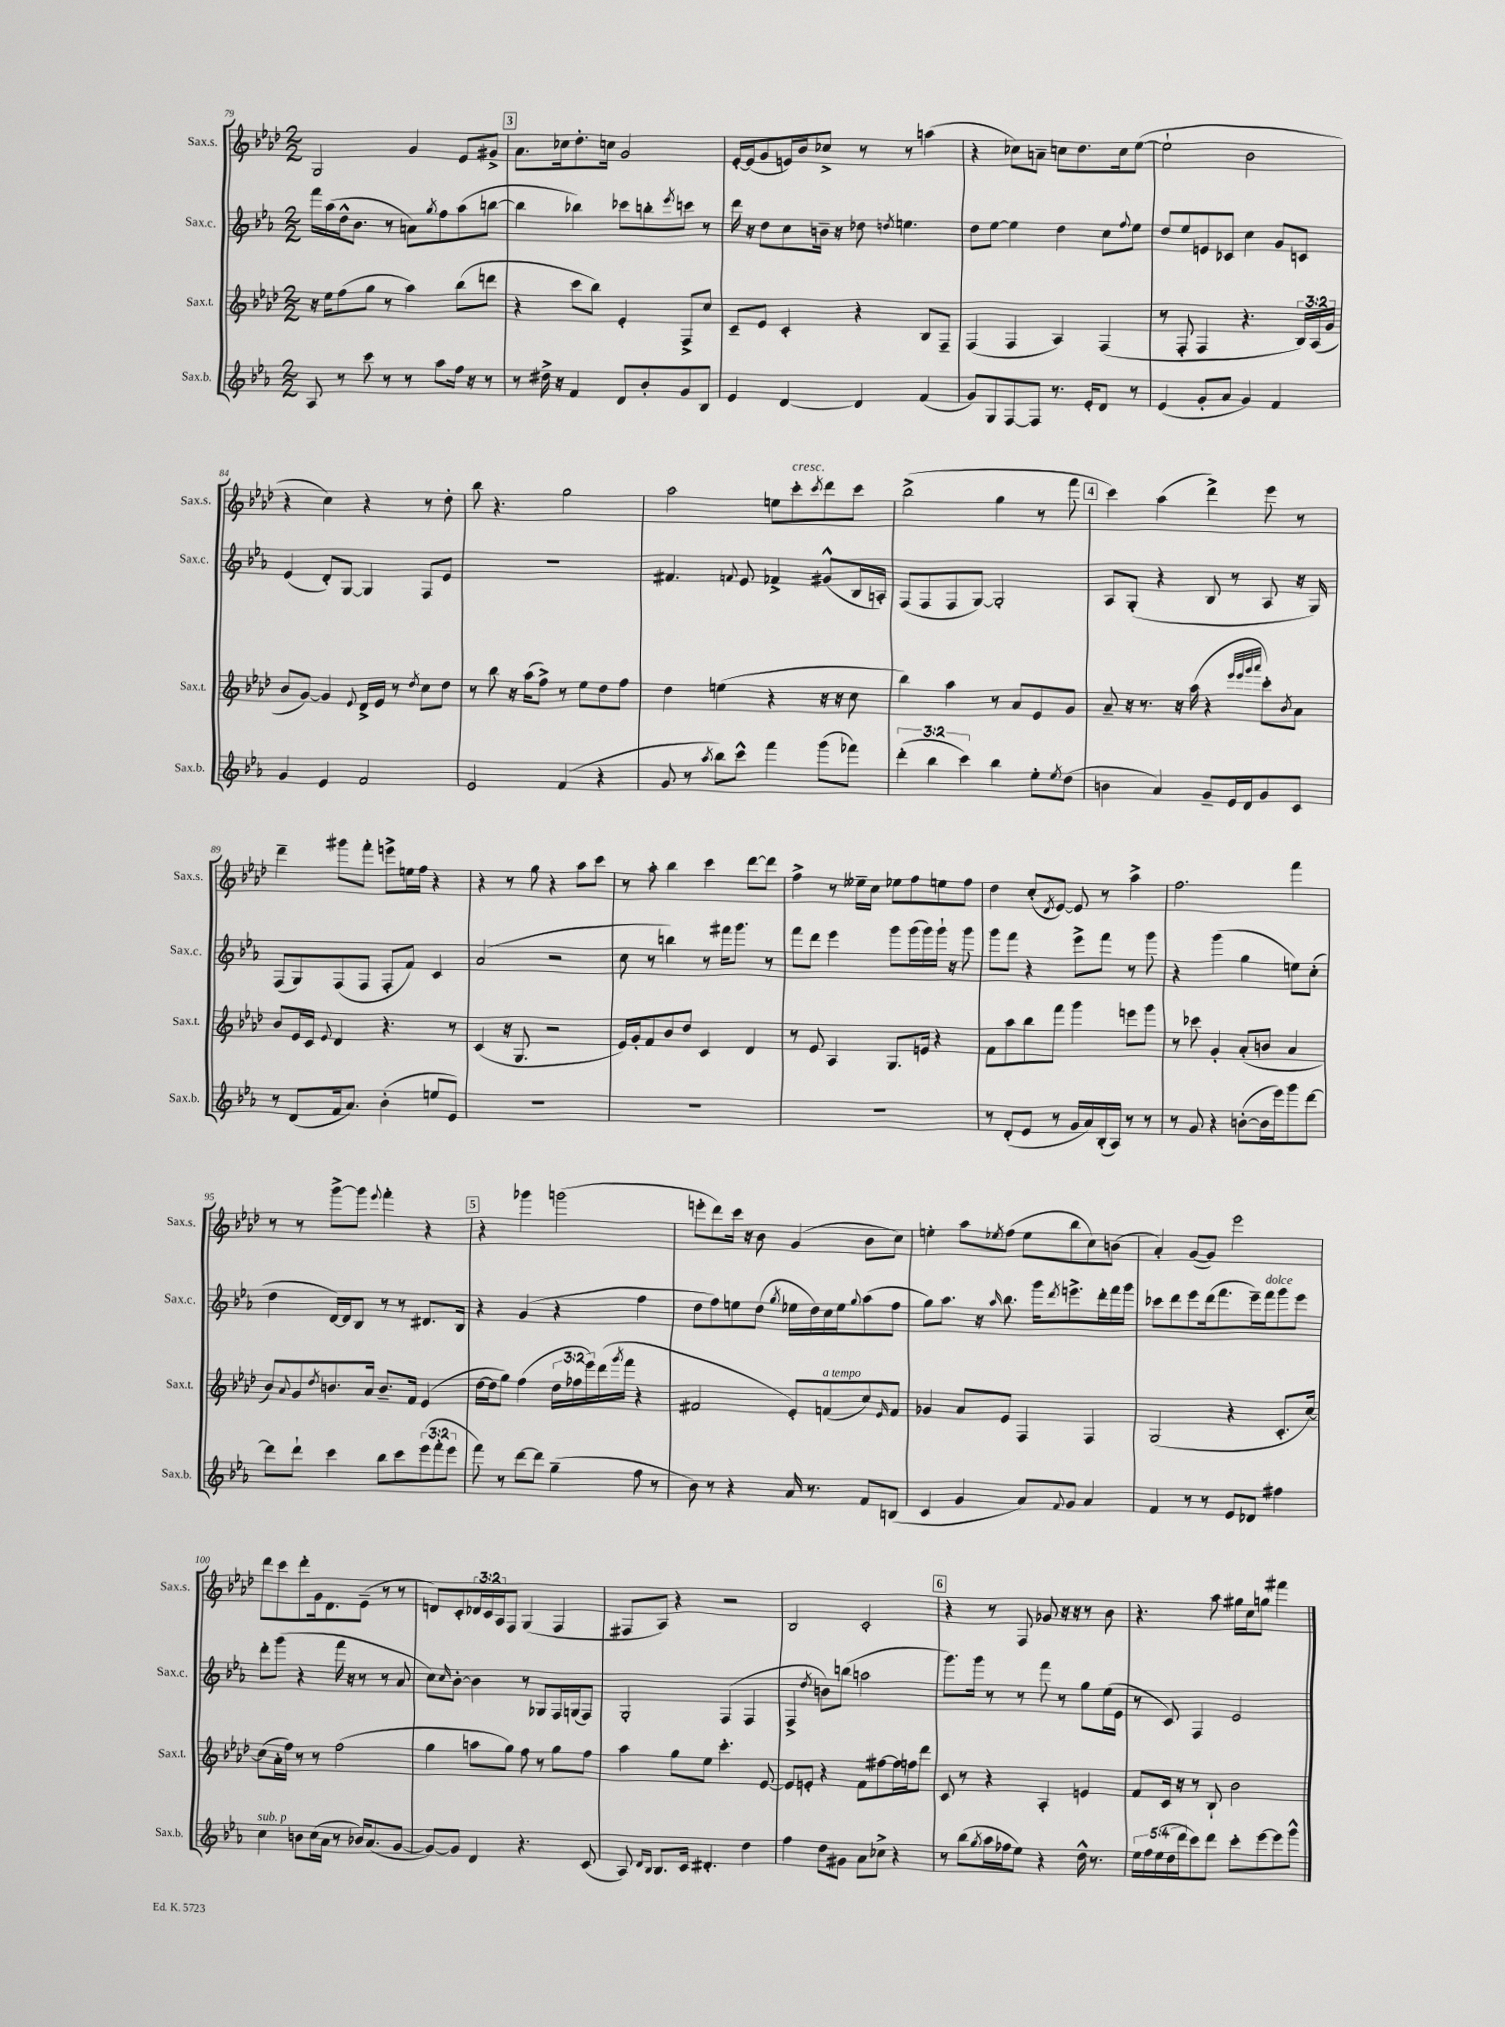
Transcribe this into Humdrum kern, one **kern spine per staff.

**kern	**kern	**kern	**kern
*staff4	*staff3	*staff2	*staff1
*clefG2	*clefG2	*clefG2	*clefG2
*k[b-e-a-]	*k[b-e-a-d-]	*k[b-e-a-]	*k[b-e-a-d-]
*M2/2	*M2/2	*M2/2	*M2/2
8A-	16r	16fff	2G
.	16ee-	(16aa-	.
8r	(8ff	16dd^^	.
.	.	8.b-	.
8ccc	8gg	.	.
8r	8r	8r	.
8r	4aa-)	8a)	4g
.	.	8qgg	.
8aa-	.	8ff	.
16ff	(8bb-	(8aa-	8e-
16r	.	.	.
8r	8ddd	[8bb	8g#^
=	=	=	=
8r	4r	4bb]	8.a-
16dd#^	.	.	.
16r	.	.	16cc-
4f	8ccc	4bb-)	8.dd-'
.	8bb-)	.	.
.	.	.	16cc
8d	4e-'	8ccc-	2g
8b-'	.	8bb'	.
.	.	8qeee-	.
8g	8F^	8ccc	.
8B-	8cc	8r	.
=	=	=	=
4e-	8c~	16ddd	[16e-'
.	.	16r	(16e-]
.	8e-	8dd	8g
[4d	4c'	8cc	16e)
.	.	.	16b-
.	.	16b~	8cc-^
.	.	16r	.
4d]	4r	8dd-	8r
.	.	8qdd	.
.	.	4.ee	8r
(4f	8B-	.	(4aa
.	8F~	.	.
=	=	=	=
8g)	(4F	8dd	4r
8G	.	[8ee-	.
[8F	4F	4ee-]	8cc-)
8F]	.	.	8a~
8.r	4A-)	4dd	8cc
.	.	.	8.dd-
16e-'	.	.	.
8d	(4F	8cc	.
.	.	.	16cc
.	.	8qqff	.
8r	.	8ee-	([8ee-
=	=	=	=
(4e-	8r	8dd	2ee-`]
.	8F'	8ee-	.
8g'	4F	8e	.
8a-	.	8c-	.
4g)	4.r	4cc	2b-
4f	.	8g	.
.	24B-)	8c	.
.	(24A-	.	.
.	24g	.	.
=	=	=	=
4g	8b-	(4e-	4r
.	[8g)	.	.
4e-	4g]	8d')	4cc)
.	.	[8G	.
.	8qqe-	.	.
2f	16d-^	4G]	4r
.	16e-	.	.
.	8r	.	.
.	8qdd-	.	.
.	8cc	8F	8r
.	8dd-	8e-	8dd-'
=	=	=	=
2e-	8r	1r	8bb-
.	8bb-	.	4.r
.	16r	.	.
.	(16aa-	.	.
.	8ff^)	.	.
(4f	8r	.	2gg
.	8ee-	.	.
4r	8dd-	.	.
.	8ff	.	.
=	=	=	=
8g	4dd-	4.f#	2aa-
8r	.	.	.
8qaa-	.	.	.
8bb-)	(4ee	.	.
.	.	8qqf	.
8ccc^^	.	8e-	.
4fff	4r	4f-^	8ee
.	.	.	8ccc'
.	.	.	8qccc
(8ggg	16r	(8g#^^	8ddd-
.	16r	.	.
8fff-)	8cc	16B-	8ccc
.	.	16A')	.
=	=	=	=
(6ddd'	4bb-)	(8F	(2bb-^
.	.	8F	.
6bb-	.	.	.
.	4aa-	8F	.
6ccc)	.	.	.
.	.	[8G)	.
4bb-	8r	2G']	4gg
.	8a-	.	.
8ee-'	8e-	.	8r
8qee-	.	.	.
(8dd	8g	.	8fff
=	=	=	=
4b	8a-~	8A-	4ccc)
.	16r	(8G'	.
.	8.r	.	.
4a-)	.	4r	(4aa-
.	16r	.	.
.	(16aa-	.	.
8g~	4r	8B-	4ddd-^)
16e-	.	8r	.
16d	.	.	.
.	32qqeee-	.	.
.	32qqeee-	.	.
.	32qqggg	.	.
.	32qqaaa-	.	.
8g	8ccc')	8A-	8eee-
.	8qb-	.	.
8c	8a-	16r	8r
.	.	16G)	.
=	=	=	=
8r	8b-	(8F	4ddd-~
(8d	16e-	8G)	.
.	16c	.	.
.	8qqe-	.	.
16f	4d-	(8F	8ggg#
8.a-)	.	.	.
.	.	8F	8fff'
(4b-'	4.r	8F'	8eee^
.	.	8f)	16ee
.	.	.	16ff
8ee	.	4c	4r
8e-)	8r	.	.
=	=	=	=
1r	(4c	(2a-	4r
.	16r	.	8r
.	8.G	.	.
.	.	.	8gg
.	2r	2r	4r
.	.	.	8aa-
.	.	.	8ccc
=	=	=	=
1r	16e-)	8cc	8r
.	16g'	.	.
.	8f	8r	8aa-'
.	8b-	4bb)	4bb-
.	8dd-	.	.
.	4c	8r	4ccc
.	.	16fff#	.
.	.	8.ggg	.
.	4d-	.	[8ddd-
.	.	8r	8ddd-]
=	=	=	=
1r	8r	8fff	4ff^
.	8e-	8ddd	.
.	4A-	4eee-	8r
.	.	.	16ee--~
.	.	.	16cc
.	8.G	8ggg	8ee-
.	.	(16ggg	8ff
.	16e	16ggg)	.
.	4r	16ggg`	8ee
.	.	16r	.
.	.	8ggg	8ff
=	=	=	=
8r	8f	8ggg	4dd-
(8d'	8aa-	8fff	.
8e-	8bb-	4r	(8cc'
.	.	.	8qd-
8r	8fff	.	[8e-)
16g	4ggg	8eee-^	8e-]
16a-)	.	.	.
(16B-'	.	8fff	8r
16A-)	.	.	.
8r	8eee	8r	4aa-^
8r	8ggg	8ggg	.
=	=	=	=
8r	8r	4r	2.ff
8g	8ccc-	.	.
4r	4g'	(4ggg	.
([8b'	(8a-'	4gg	.
16b]	8b	.	.
16eee-)	.	.	.
8ggg	4a-	8ee)	4fff
[8ddd	.	(8cc'	.
=	=	=	=
8ddd]	8b-)	4dd	8r
.	8qqa-	.	.
8ddd`	8g	.	8r
.	8qdd-	.	.
4ccc	8.b	[16d)	[8ggg^
.	.	16d]	.
.	.	8B-	8ggg]
.	16a-	.	.
.	.	.	8qqeee-
8bb-	8.b~	8r	4fff'
8ccc	.	8r	.
.	16f	.	.
(12eee-	(4e-	8.d#	4r
12fff'	.	.	.
12eee-	.	.	.
.	.	16B-	.
=	=	=	=
8fff)	[16dd-	4r	4r
.	16dd-]	.	.
8r	8gg)	.	.
[8ddd	(4ff	(4g	4ggg-
8ddd]	.	.	.
(4gg~	24dd-	4r	(2ggg
.	24ff-	.	.
.	24eee-)	.	.
.	(16ddd-	.	.
.	8qggg	.	.
.	16fff	.	.
8ff	4r	4ff	.
8r	.	.	.
=	=	=	=
8b-)	2f#	8dd	8eee'
8r	.	8ff)	8ddd-)
4r	.	8ee	16ccc
.	.	.	16r
.	.	(8dd	8b-
.	.	8qgg	.
16a-	8e-')	16ee-	(4g
8.r	.	16dd)	.
.	(8f	16cc	.
.	.	16ee-	.
.	.	8qqgg	.
8f	8cc)	(8aa-	8b-
.	16qqe-	.	.
(8B	8f	8ff	8cc)
=	=	=	=
4c	4g-	8gg)	4ee'
.	.	8.aa-	.
4g	8a-	.	8aa-
.	.	16r	.
.	.	16qqaa-	8qee-
.	8e-	8.bb-	(8ff
8a-)	4F	.	8ee-
.	.	16ggg	.
8qqf	.	8qddd	.
8g	.	8.eee^	8bb-
4a-	4F	.	8cc)
.	.	16ddd'	.
.	.	16fff	(8b
.	.	16ggg	.
=	=	=	=
4f	(2G	8ccc-	4a-')
.	.	8ddd	.
8r	.	8eee-	([8g
8r	.	(16ddd	8g])
.	.	8.fff	.
8e-	4r	.	2eee-
8d-	.	16eee-~)	.
.	.	16fff	.
4ff#	8.c'	8ggg	.
.	.	8eee-	.
.	[16cc)	.	.
=	=	=	=
4cc	(8cc]	8ddd'	8ddd-
.	16a-'	(8ggg	8ccc
.	16ff)	.	.
8b	8r	4r	8ddd-'
(16cc	8r	.	16g
16a-	.	.	8.d-
8r	(2ff	16fff	.
.	.	16r	.
16b-)	.	8r	(8e-~
(8.a-	.	.	.
.	.	8r	8r
[8g	.	8a-	8r
=	=	=	=
8g_)	4gg	8cc)	8d)
.	.	16qqcc	.
8g]	.	[8b-'	8c'
4d	8aa	4b-]	24d-
.	.	.	24c
.	.	.	24A-
.	8gg)	.	8F
4.r	8ff	8r	(4G
.	8r	8G-	.
.	8gg	16F	4F
.	.	(16G	.
(8c	8ff	8F)	.
=	=	=	=
8A-)	4aa-	2G'	8F#
16qqd	.	.	.
16qqB-	.	.	.
8.B-	.	.	8A-)
.	8gg	.	4r
16c	.	.	.
4.d#'	8ee-	.	.
.	4.ccc'	(4F	2r
4dd	.	4F	.
.	[8e-	.	.
=	=	=	=
4ff	8e-]	4F^	2B-
.	8e'	.	.
.	.	8qdd	.
8dd	4r	8b)	.
8g#	.	(8bb	.
8a-	8f	2aa	2c'
8cc-^	[8ff#	.	.
4r	16ff#]	.	.
.	16ff	.	.
.	8ddd-	.	.
=	=	=	=
8r	8c	8.ggg)	4r
(8bb-	8r	.	.
.	.	16ggg	.
8qgg	.	.	.
16aa-	4r	8r	8r
16ff-	.	.	.
8ee-)	.	8r	8F
4r	4A-'	8fff	8g-
.	.	8r	16r
.	.	.	16r
16dd^^	4e	8gg	8r
8.r	.	.	.
.	.	(16ee-	8b-
.	.	16e-	.
=	=	=	=
20ee-	8f	8r	4.r
20ff	.	.	.
(20ee-	.	.	.
.	16c	8c)	.
20dd	.	.	.
.	16r	.	.
20ddd	.	.	.
8ccc)	8r	4F	.
8ddd	8B-`	.	8aa-
8ccc'	2b-	2e-	16gg#
.	.	.	16cc
[8eee-	.	.	8gg
8eee-]	.	.	4fff#
8ggg^^	.	.	.
==	==	==	==
*-	*-	*-	*-
